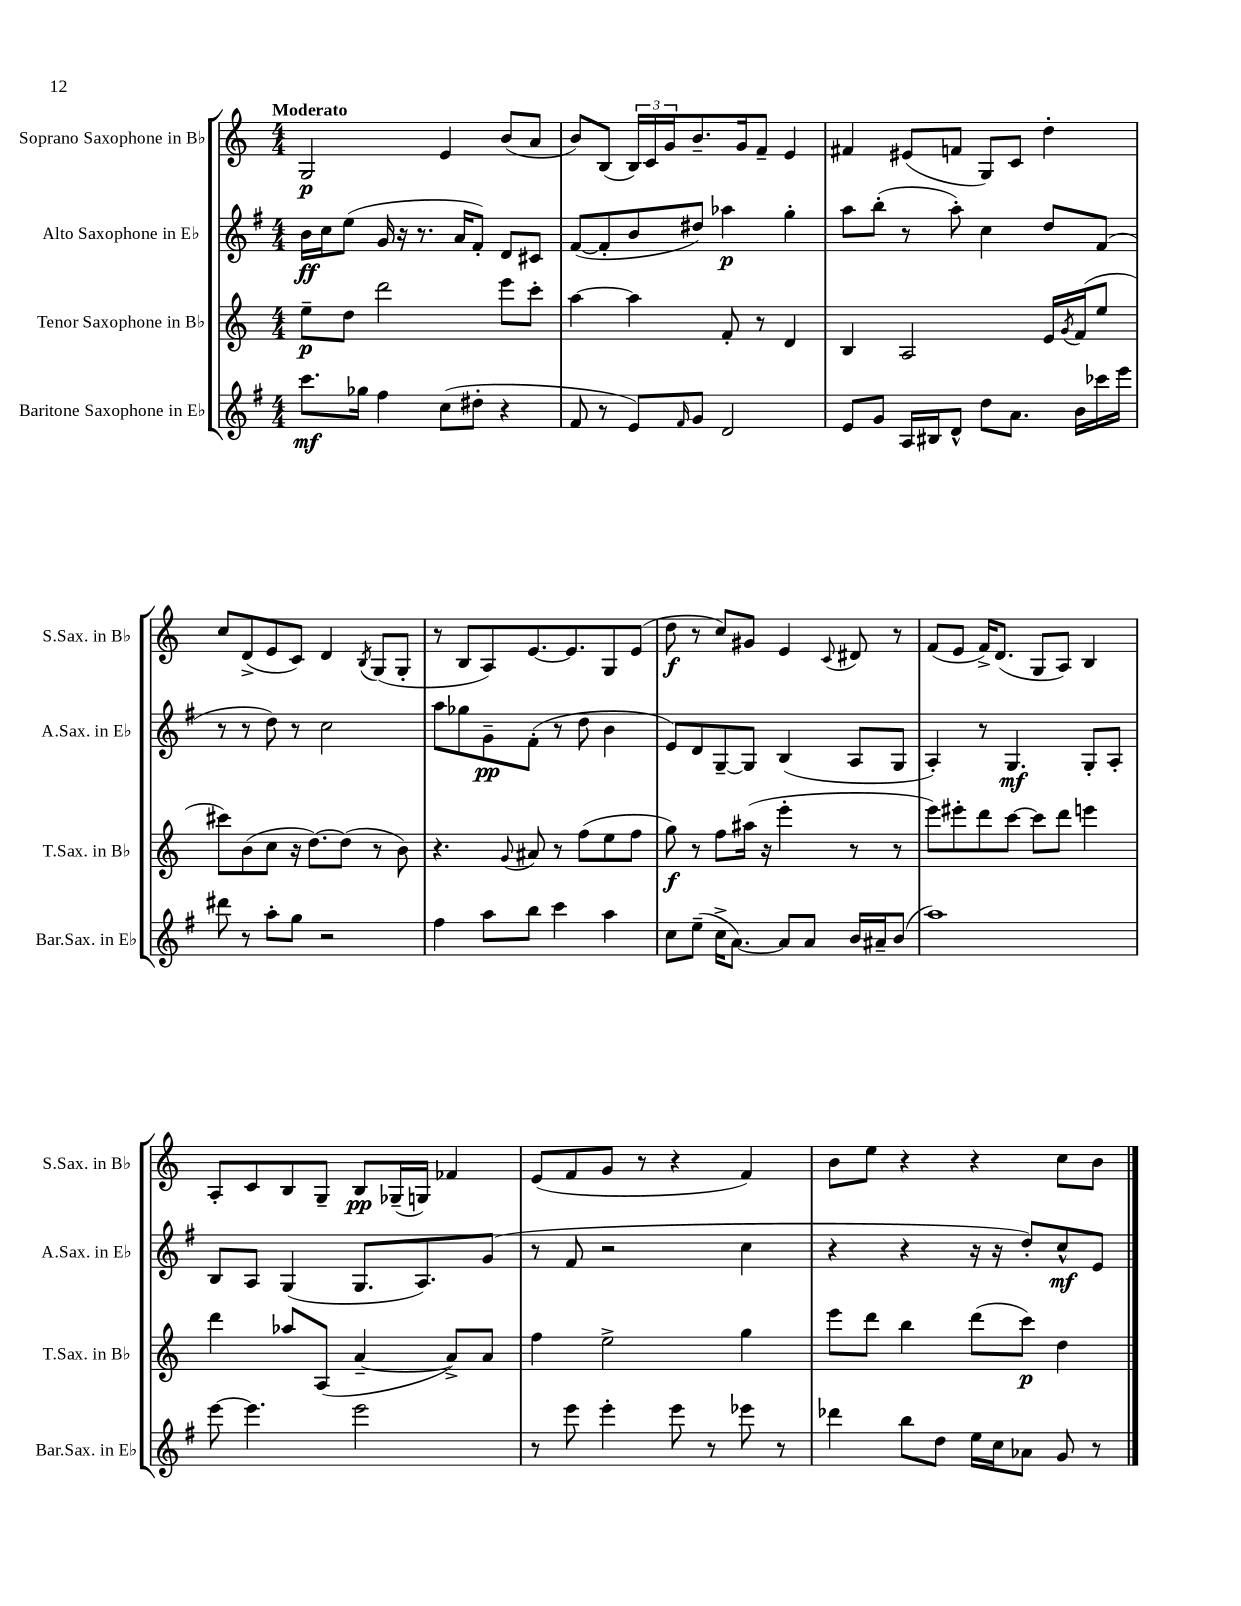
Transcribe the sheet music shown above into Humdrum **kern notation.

**kern	**kern	**kern	**kern
*staff4	*staff3	*staff2	*staff1
*clefG2	*clefG2	*clefG2	*clefG2
*k[f#]	*k[]	*k[f#]	*k[]
*M4/4	*M4/4	*M4/4	*M4/4
8.ccc	8ee~	16b	2G
.	.	16cc	.
.	8dd	(8ee	.
16gg-	.	.	.
4ff#	2ddd	16g	.
.	.	16r	.
.	.	8.r	.
(8cc	.	.	4e
.	.	16a	.
8dd#'	.	8f#')	.
4r	8eee	8d	(8b
.	8ccc'	8c#	8a
=	=	=	=
8f#	[4aa	([8f#	8b)
8r	.	8f#']	(8B
8e)	4aa]	8b	24B)
.	.	.	24c
.	.	.	24g
16qqf#	.	.	.
8g	.	8dd#)	8.b~
2d	8f'	4aa-	.
.	.	.	16g
.	8r	.	8f~
.	4d	4gg'	4e
=	=	=	=
8e	4B	8aa	4f#
8g	.	(8bb'	.
16A	2A	8r	(8e#
16B#	.	.	.
8d^^	.	8aa')	8f
8dd	.	4cc	8G)
8.a	.	.	8c
.	16e	8dd	4dd'
.	8qg	.	.
16b	(16f	.	.
16ccc-	8ee	(8f#	.
16eee	.	.	.
=	=	=	=
8ddd#	8ccc#)	8r	8cc
8r	(8b	8r	(8d^
8aa'	8cc	8dd)	8e
8gg	16r	8r	8c)
.	[8.dd)	.	.
2r	.	2cc	4d
.	(8dd]	.	.
.	.	.	8qB
.	8r	.	(8G
.	8b)	.	8G'
=	=	=	=
4ff#	4.r	8aa	8r
.	.	8gg-	8B
8aa	.	8g~	8A)
.	8qqg	.	.
8bb	8a#	(8f#'	[8.e
4ccc	8r	8r	.
.	.	.	8.e]
.	(8ff	8dd	.
4aa	8ee	4b	8G
.	8ff	.	(8e
=	=	=	=
8cc	8gg)	8e)	8dd
(8ee~	8r	8d	8r
16cc^	8ff	[8G~	8cc)
[8.a)	.	.	.
.	(16aa#	8G]	8g#
.	16r	.	.
8a]	4eee'	(4B	4e
8a	.	.	.
.	.	.	8qqc
16b	8r	8A	8d#
16a#~	.	.	.
(8b	8r	8G	8r
=	=	=	=
1aa)	8eee)	4A')	(8f
.	8eee#'	.	8e
.	8ddd	8r	16f^)
.	.	.	(8.d
.	[8ccc	4.G	.
.	8ccc]	.	8G
.	8ddd	.	8A)
.	4eee	8G'	4B
.	.	8A'	.
=	=	=	=
[8eee	4ddd	8B	8A'
4.eee]	.	8A	8c
.	8aa-	(4G	8B
.	(8A	.	8G~
2eee	[4a~	8.G	8B
.	.	.	(16G-~
.	.	8.A)	16G)
.	8a^])	.	4f-
.	8a	(8g	.
=	=	=	=
8r	4ff	8r	(8e
8eee	.	8f#	8f
4eee'	2ee^	2r	8g
.	.	.	8r
8eee	.	.	4r
8r	.	.	.
8eee-	4gg	4cc	4f)
8r	.	.	.
=	=	=	=
4ddd-	8eee	4r	8b
.	8ddd	.	8ee
8bb	4bb	4r	4r
8dd	.	.	.
16ee	(8ddd	16r	4r
16cc	.	16r	.
8a-	8ccc)	8dd')	.
8g	4dd	8cc^^	8cc
8r	.	8e	8b
==	==	==	==
*-	*-	*-	*-
